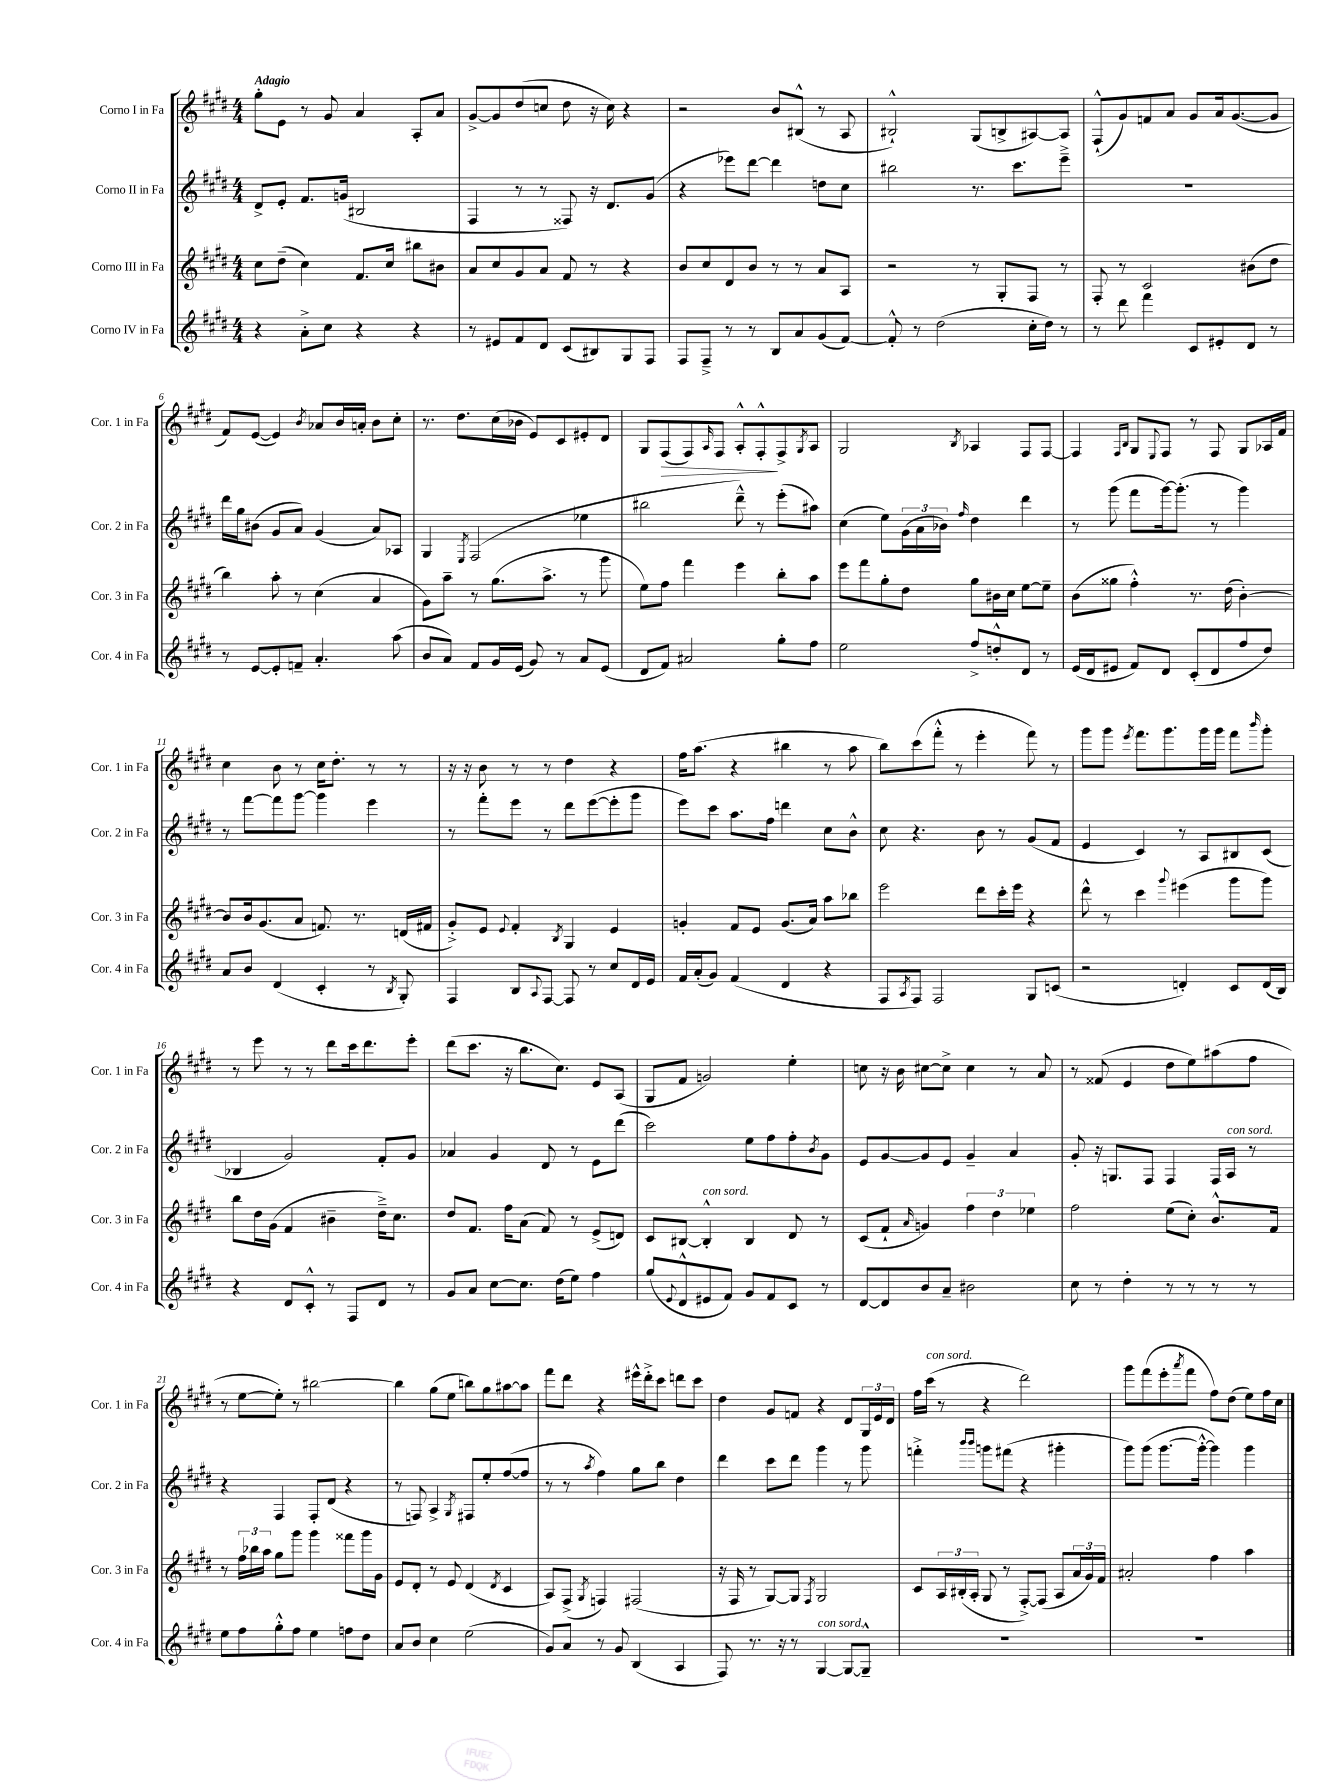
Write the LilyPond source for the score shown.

<<
\new StaffGroup <<
\new Staff = "s0" \with { instrumentName = "Corno I in Fa" shortInstrumentName = "Cor. 1 in Fa" } {
    \clef treble \key e \major \numericTimeSignature \time 4/4 \tempo "Adagio"
    gis''8-. e'8 r8 gis'8 a'4 a8-. a'8 |
    gis'8~-> gis'8 dis''8( c''8 dis''8 r16 c''16) r4 |
    r2 b'8 bis8-^( r8 a8 |
    bis2-!-^) gis8( b8-> ais8~) ais8 |
    fis8-!-^( gis'8) f'8 a'8 gis'8 a'16 gis'8.~( gis'8 |
    fis'8) e'8~( e'4) \acciaccatura { b'8 } aes'8 b'16 a'16-. b'8 cis''8-. |
    r8. dis''8. cis''16( bes'16 e'8) cis'8 eis'8-. dis'8 |
    gis8 fis8\>( fis8) \grace { a16 } fis8 a8-.-^ fis8-.-^\! fis8-> \acciaccatura { gis8 } a8 |
    gis2 \acciaccatura { b8 } aes4 fis8 fis8~ |
    fis4 \grace { fis16 b16 } gis8 \appoggiatura { e8 } fis8 r8 fis8 gis8 aes16 fis'16 |
    cis''4 b'8 r8 cis''16 dis''8.-. r8 r8 |
    r16 r16 b'8 r8 r8 dis''4 r4 |
    fis''16 a''8.( r4 bis''4 r8 a''8 |
    b''8) cis'''8( fis'''8-.-^ r8 e'''4-. fis'''8) r8 |
    gis'''8 gis'''8 \acciaccatura { e'''8 } fis'''8. gis'''8. gis'''16 gis'''16 fis'''8 \grace { b'''16 } gis'''8-. |
    r8 e'''8 r8 r8 dis'''8 cis'''16 dis'''8. e'''8-. |
    dis'''8( cis'''8. r16 b''8. cis''8.) e'8 a8( |
    gis8 fis'8 g'2) e''4-. |
    c''8 r16 b'16 cis''8~ cis''8-> cis''4 r8 a'8 |
    r8 fisis'8( e'4 dis''8 e''8) ais''8( fis''8 |
    r8 e''8~ e''8-.) r8 bis''2~ |
    bis''4 gis''8( e''8 b''8) gis''8 ais''8~ ais''8 |
    fis'''8 dis'''8 r4 eis'''16-^ dis'''16-.-> cis'''8 d'''8 cis'''8 |
    dis''4 gis'8 f'8 r4 dis'8 \tuplet 3/2 { gis16 e'16 dis'16 } |
    fis''16 cis'''16^\markup { \italic "con sord." }( r8 r4 dis'''2) |
    gis'''8 fis'''8( e'''8-. \acciaccatura { a'''8 } fis'''8 fis''8) dis''8( e''8) fis''16 cis''16 \bar "|." |
}
\new Staff = "s1" \with { instrumentName = "Corno II in Fa" shortInstrumentName = "Cor. 2 in Fa" } {
    \clef treble \key e \major \numericTimeSignature \time 4/4
    dis'8-> e'8-. fis'8. g'16( bis2 |
    fis4 r8 r8 fisis8) r16 dis'8. gis'8( |
    r4 ees'''8) dis'''8~ dis'''4 d''8 cis''8 |
    bis''2 r8. cis'''8. e'''8---> |
    R1 |
    dis'''16 gis''16 bis'8( gis'8 a'8) gis'4( a'8) aes8 |
    gis4 \acciaccatura { e8 } fis2( ees''4 |
    bis''2 dis'''8---^) r8 e'''8-.( ais''8) |
    cis''4( e''8) \tuplet 3/2 { gis'16( a'16 bes'16) } \grace { fis''16 } dis''4 dis'''4 |
    r8 gis'''8( fis'''8 gis'''16~) gis'''8.-.( r8 gis'''4) |
    r8 fis'''8~ fis'''8 gis'''8~ gis'''4 e'''4 |
    r8 fis'''8-. e'''8 r8 dis'''8 e'''8~( e'''8-. gis'''8 |
    e'''8) cis'''8 a''8. fis''16 d'''4 cis''8 b'8-^ |
    cis''8 r4. b'8 r8 gis'8( fis'8 |
    e'4 cis'4) r8 a8 bis8 cis'8( |
    bes4 gis'2) fis'8-. gis'8 |
    aes'4 gis'4 dis'8 r8 e'8 dis'''8( |
    cis'''2) e''8 fis''8 fis''8-. \acciaccatura { b'8 } gis'8 |
    e'8 gis'8~ gis'8 e'8 gis'4-- a'4 |
    gis'8-. r16 g8. fis8 fis4 fis16 a16^\markup { \italic "con sord." } r8 |
    r4 fis4 fis8-. dis'8( r4 |
    r8 f8) a4-> \acciaccatura { gis8 } fis8 e''8-. fis''8~( fis''8 |
    r8 r8 \acciaccatura { a''8 } fis''4) gis''8 b''8 dis''4 |
    dis'''4 cis'''8 dis'''8 gis'''4 r8 gis'''8 |
    f'''4-.-> \grace { b'''16 b'''16 } g'''8 fis'''8( r4 gis'''4-. |
    gis'''8) gis'''8( gis'''8.~ gis'''16~-.-^ gis'''4) gis'''4 \bar "|." |
}
\new Staff = "s2" \with { instrumentName = "Corno III in Fa" shortInstrumentName = "Cor. 3 in Fa" } {
    \clef treble \key e \major \numericTimeSignature \time 4/4
    cis''8 dis''8--( cis''4) fis'8. cis''16 bis''8 bis'8 |
    a'8 cis''8 gis'8 a'8 fis'8 r8 r4 |
    b'8 cis''8 dis'8 b'8 r8 r8 a'8 a8 |
    r2 r8 gis8-. fis8 r8 |
    fis8-. r8 cis'2 bis'8( dis''8 |
    b''4) a''8-. r8 cis''4( a'4 |
    gis'8) a''8-- r8 gis''8.( a''8.-> r8 gis'''8 |
    e''8) fis''8 fis'''4 e'''4 b''8-. a''8 |
    e'''8 fis'''8 gis''8-. dis''8 gis''8 bis'16 cis''16 e''8~ e''8-- |
    b'8( gisis''8 fis''4-.-^) r8. dis''16( b'4~-.) |
    b'8 b'16 gis'8.( a'8 f'8.) r8. d'16( fis'16 |
    gis'8-.->) e'8 \appoggiatura { e'8 } fis'4-. \acciaccatura { b8 } gis4 e'4 |
    g'4-. fis'8 e'8 g'8.( a'16) a''8 bes''8 |
    e'''2 dis'''8 cis'''16-. e'''16 r4 |
    dis'''8-^ r8 cis'''4 \appoggiatura { gis'''8 } eis'''4( gis'''8 gis'''8) |
    b''8 dis''16 gis'16( fis'4 bis'4-- dis''16--->) cis''8. |
    dis''8 fis'8. fis''16 a'8( fis'8) r8 e'8->( d'8) |
    cis'8 bis8~ bis4-.-^^\markup { \italic "con sord." } bis4 dis'8 r8 |
    cis'8( fis'8-! \grace { a'16 } g'4) \tuplet 3/2 { fis''4 dis''4 ees''4 } |
    fis''2 e''8( cis''8-.) b'8.-^ fis'16 |
    r8 \tuplet 3/2 { fis''16 bes''16 a''16 } gis''8 gis'''8 gis'''4 fisis'''8 gis'''16 gis'16 |
    e'8 dis'8-. r8 e'8 dis'4( \acciaccatura { dis'8 } cis'4 |
    a8) fis8->( \acciaccatura { gis8 } f4) fis2( |
    r16 fis16 r8 gis8~) gis8 \acciaccatura { fis8 } gis2 |
    cis'8 \tuplet 3/2 { a16 bis16-.( a16-. } gis8 r8 fis8~-.->) fis8( a8 \tuplet 3/2 { a'16 gis'16) fis'16 } |
    ais'2-. fis''4 a''4 \bar "|." |
}
\new Staff = "s3" \with { instrumentName = "Corno IV in Fa" shortInstrumentName = "Cor. 4 in Fa" } {
    \clef treble \key e \major \numericTimeSignature \time 4/4
    r4 a'8-.-> cis''8 r4 r4 |
    r8 eis'8 fis'8 dis'8 cis'8( bis8) gis8 fis8 |
    fis8 fis8---> r8 r8 b8 a'8 gis'8( fis'8~) |
    fis'8-.-^ r8 dis''2( cis''16-. dis''16) r8 |
    r8 dis'''8 fis'''4 cis'8 eis'8-. dis'8 r8 |
    r8 e'8~ e'8-. f'8-- a'4.-. a''8( |
    b'8 a'8) fis'8 gis'16 e'16( gis'8) r8 a'8 e'8( |
    dis'8 fis'8) ais'2 gis''8-. fis''8 |
    e''2 fis''8-> d''8-.-^ dis'8 r8 |
    e'16( dis'16 eis'8 fis'8) dis'8 cis'8-.( dis'8 fis''8 dis''8) |
    a'8 b'8 dis'4( cis'4-. r8 \acciaccatura { b8 } gis8-.) |
    fis4 b8 \appoggiatura { a8 } fis8~ fis8 r8 cis''8 dis'16 e'16 |
    fis'16 a'16-.( gis'8) fis'4( dis'4 r4 |
    fis8 \acciaccatura { a8 } fis8) fis2 gis8 c'8( |
    r2 d'4-.) cis'8 d'16( b16) |
    r4 dis'8 cis'8-.-^ r8 fis8 dis'8 r8 |
    gis'8 a'8 cis''8~ cis''8. dis''16( e''8) fis''4 |
    gis''8( \appoggiatura { e'8 } dis'8-^ eis'8 fis'8) gis'8 fis'8 cis'8 r8 |
    dis'8~ dis'8 b'8 a'8-- bis'2 |
    cis''8 r8 dis''4-. r8 r8 r8 r8 |
    e''8 fis''8 gis''8-.-^ fis''8 e''4 f''8 dis''8 |
    a'8 b'8 cis''4 e''2( |
    gis'8) a'8 r8 gis'8 b4( a4 |
    fis8) r8. r16 r8 gis4~^\markup { \italic "con sord." } gis8~ gis8---^ |
    R1 |
    R1 \bar "|." |
}
>>
>>
